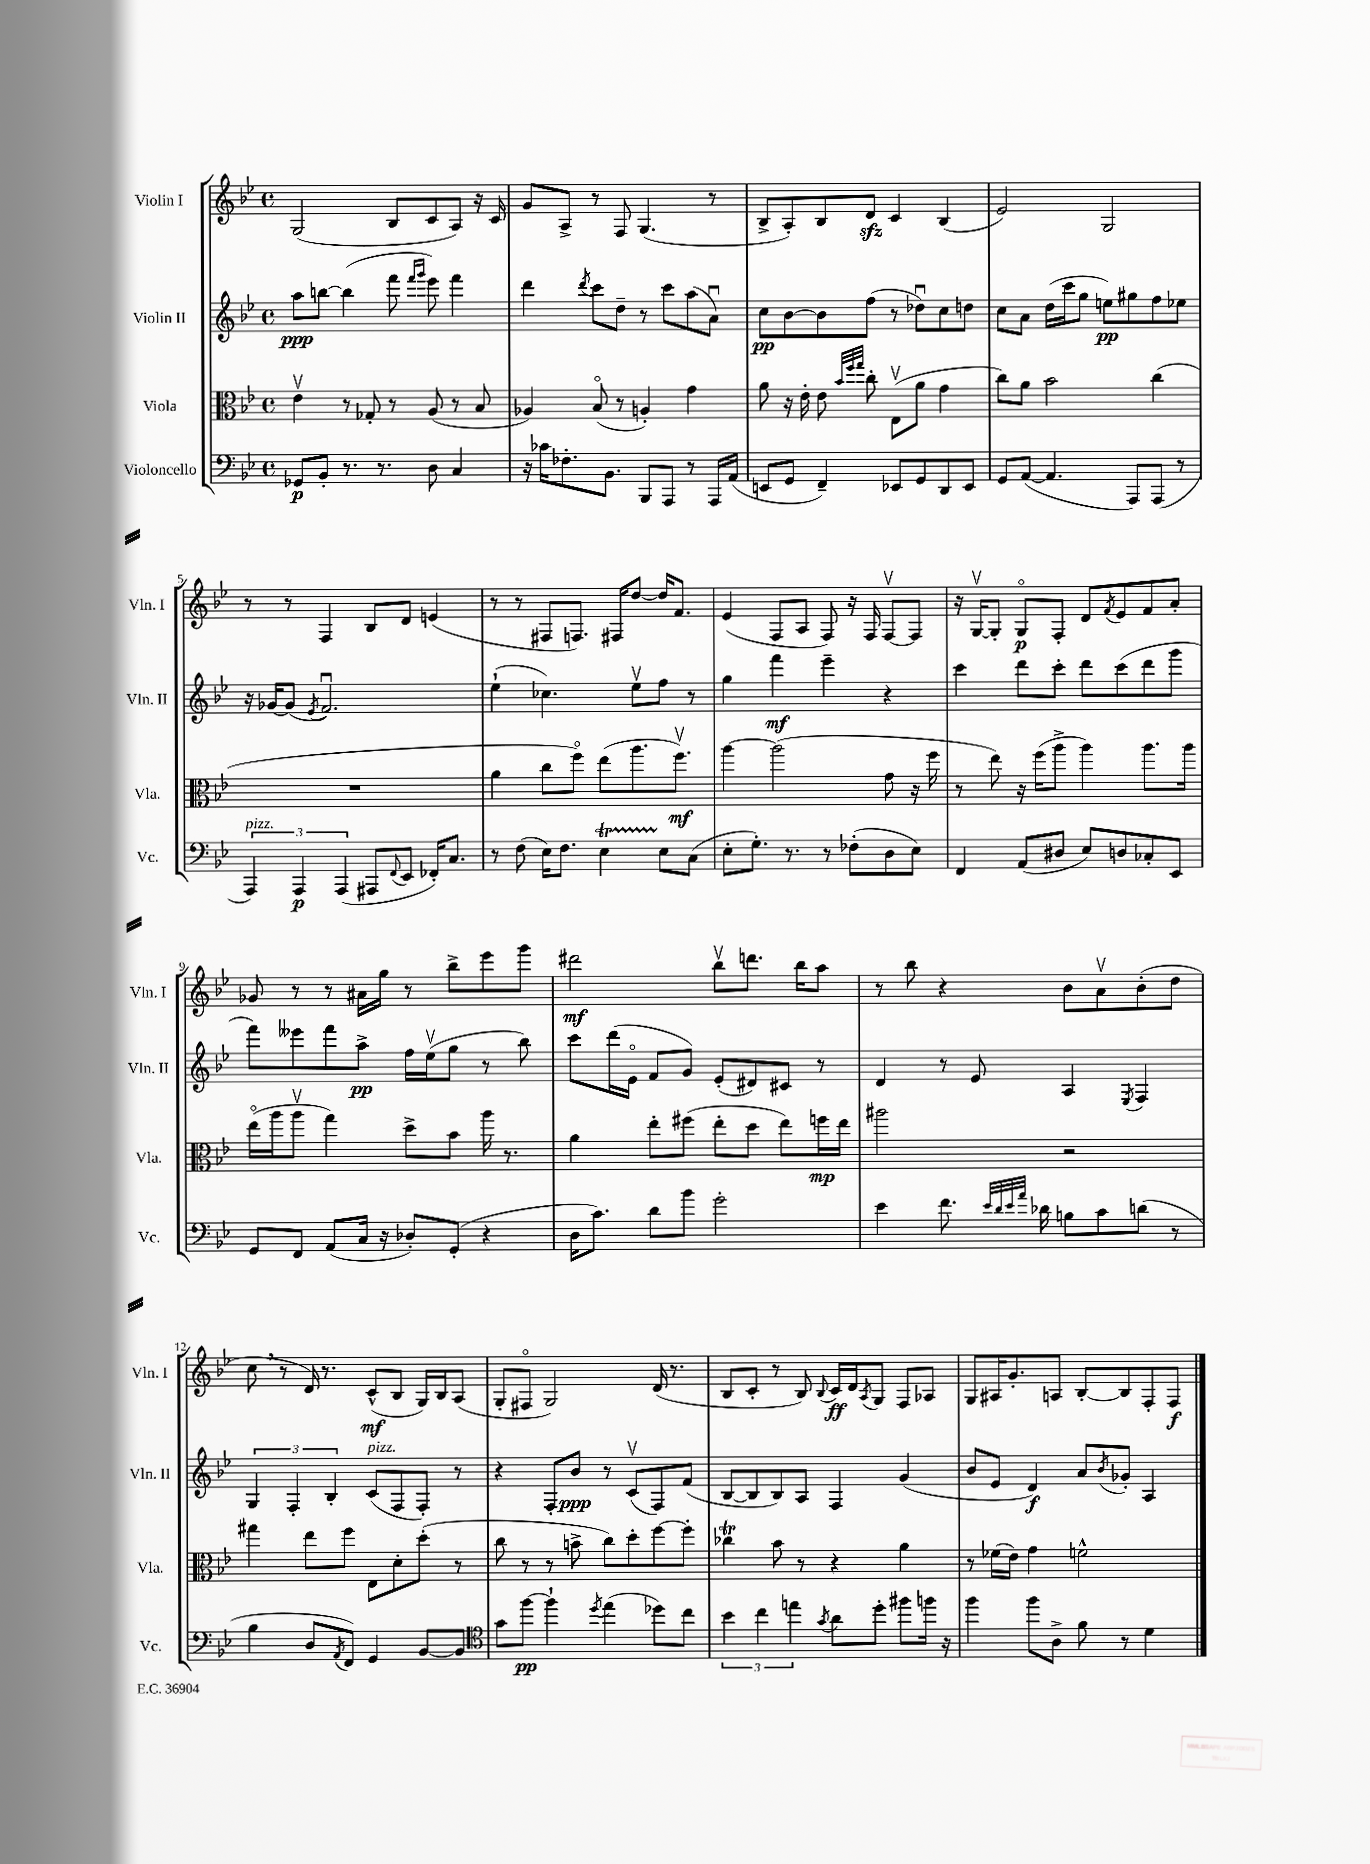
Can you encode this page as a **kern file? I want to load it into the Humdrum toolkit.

**kern	**dynam	**kern	**dynam	**kern	**dynam	**kern	**dynam
*part4	*part4	*part3	*part3	*part2	*part2	*part1	*part1
*staff4	*staff4	*staff3	*staff3	*staff2	*staff2	*staff1	*staff1
*I"Violoncello	*	*I"Viola	*	*I"Violin II	*	*I"Violin I	*
*I'Vc.	*	*I'Vla.	*	*I'Vln. II	*	*I'Vln. I	*
*clefF4	*	*clefC3	*	*clefG2	*	*clefG2	*
*k[b-e-]	*	*k[b-e-]	*	*k[b-e-]	*	*k[b-e-]	*
*M4/4	*	*M4/4	*	*M4/4	*	*M4/4	*
*met(c)	*	*met(c)	*	*met(c)	*	*met(c)	*
=1	=1	=1	=1	=1	=1	=1	=1
8GG-X/L	p	4e-v\	.	8aa\L	ppp	(2G/	.
8BB-'/J	.	.	.	[8bbn\J	.	.	.
8.r	.	8r	.	(4bb\]	.	.	.
.	.	8G-X'/	.	.	.	.	.
8.r	.	.	.	.	.	.	.
.	.	8r	.	8fff\	.	8B-/L	.
.	.	.	.	16qqfff/LL	.	.	.
.	.	.	.	16qqggg/JJ	.	.	.
8D\	.	(8A/	.	8eee-\)	.	8c/	.
4C/	.	8r	.	4fff\	.	8A/J)	.
.	.	8B-/	.	.	.	16r	.
.	.	.	.	.	.	16c/	.
=2	=2	=2	=2	=2	=2	=2	=2
16r	.	4A-X/)	.	4ddd\	.	8g/L	.
16c-X\KL	.	.	.	.	.	.	.
8.F-X'\	.	.	.	.	.	8A^/J	.
.	.	.	.	8qddd/	.	.	.
.	.	(8B-/	.	8ccc\L	.	8r	.
8.BB-\J	.	.	.	.	.	.	.
.	.	8r	.	8dd~\J	.	8F/	.
8BBB-/L	.	4An'/)	.	8r	.	(4.G/	.
8AAA/J	.	.	.	8ccc\L	.	.	.
8r	.	4g\	.	(8aa\	.	.	.
16AAA/LL	.	.	.	8au\J)	.	8r	.
(16AA/JJ	.	.	.	.	.	.	.
=3	=3	=3	=3	=3	=3	=3	=3
8EEn/L	.	8a\	.	8cc\L	pp	8B-^/L	.
8GG/J	.	16r	.	[8b-\	.	8A'/)	.
.	.	16e-'\	.	.	.	.	.
4FF~/)	.	8e-\	.	8b-\]	.	8B-/	.
.	.	32qqb-/LLL	.	.	.	.	.
.	.	32qqff/	.	.	.	.	.
.	.	32qqgg/JJJ	.	.	.	.	.
.	.	8cc'\	.	(8ff\J	.	8dzz/J	.
8EE-X/L	.	(8E-v\L	.	8r	.	4c/	.
8GG/	.	8a\J	.	8dd-Xu\L)	.	.	.
8DD/	.	4g\	.	8cc\	.	(4B-/	.
8EE-/J	.	.	.	8ddn\J	.	.	.
=4	=4	=4	=4	=4	=4	=4	=4
8GG/L	.	8cc\L)	.	8cc\L	.	2e-/)	.
([8AA/J	.	8a\J	.	8a\J	.	.	.
4.AA/]	.	2b-\	.	(16dd\LL	.	.	.
.	.	.	.	16ccc\J	.	.	.
.	.	.	.	8gg\J	.	.	.
.	.	.	.	8een\L)	pp	2G/	.
8AAA/L)	.	.	.	8gg#X\	.	.	.
(8AAA/J	.	(4cc\	.	8ff\	.	.	.
8r	.	.	.	8ee-X\J	.	.	.
!!LO:LB:g=z
=5	=5	=5	=5	=5	=5	=5	=5
!LO:TX:a:i:t=pizz.	!	!	!	!	!	!	!
6AAA/)	.	1r	.	16r	.	8r	.
.	.	.	.	[16g-X/KL	.	.	.
.	.	.	.	(8g-/J]	.	8r	.
6AAA/	p	.	.	.	.	.	.
.	.	.	.	8qe-/	.	.	.
.	.	.	.	2.fu/)	.	4F/	.
(6AAA/	.	.	.	.	.	.	.
8AAA#X/L	.	.	.	.	.	8B-/L	.
8qqFF/	.	.	.	.	.	.	.
8EE-/J	.	.	.	.	.	8d/J	.
16FF-X'/KL)	.	.	.	.	.	(4en/	.
8.C/J	.	.	.	.	.	.	.
=6	=6	=6	=6	=6	=6	=6	=6
8r	.	4a\	.	(4ee-`\	.	8r	.
(8F\	.	.	.	.	.	8r	.
16E-\KL)	.	8cc\L	.	4.cc-X\)	.	8F#X/L	.
8.F\J	.	.	.	.	.	.	.
.	.	8ff\J)	.	.	.	8.Fn/J)	.
4E-T\	.	(8ee-\L	.	.	.	.	.
.	.	.	.	.	.	16F#X/KL	.
.	.	8.aa\	.	8ee-v\L	.	[8dd/J	.
8E-\L	.	.	.	8ff\J	.	16dd/KL]	.
.	.	8.ffv\J)	mf	.	.	8.f/J	.
(8C\J	.	.	.	8r	.	.	.
=7	=7	=7	=7	=7	=7	=7	=7
8E-'\L	.	[4aa\	.	4gg\	.	(4e-/	.
8.G'\J)	.	.	.	.	.	.	.
.	.	(2aa\]	.	4fff\	mf	8F/L	.
8.r	.	.	.	.	.	.	.
.	.	.	.	.	.	8A/J	.
8r	.	.	.	4eee-~\	.	8F/)	.
(8F-X'\L	.	.	.	.	.	16r	.
.	.	.	.	.	.	16F/	.
8D\	.	8g\	.	4r	.	[8Fv/L	.
8E-\J)	.	16r	.	.	.	8F/J]	.
.	.	16ff\	.	.	.	.	.
=8	=8	=8	=8	=8	=8	=8	=8
4FF/	.	8r	.	4ccc\	.	16r	.
.	.	.	.	.	.	[16Gv/KL	.
.	.	8ee-\)	.	.	.	8G'/J]	.
(8AA/L	.	16r	.	8ddd\L	.	8G/L	p
.	.	(16ff\KL	.	.	.	.	.
8D#X/J	.	8aa^\J	.	8ccc'\J	.	8F'/J	.
8E-/L)	.	4aa\)	.	8ddd\L	.	8d/L	.
.	.	.	.	.	.	8qf/	.
8Dn/	.	.	.	(8ccc\	.	8e-/	.
8C-X'/	.	8.aa\L	.	8ddd\	.	8f/	.
8EE-/J	.	.	.	8ggg\J	.	8a'/J	.
.	.	16aa\Jk	.	.	.	.	.
!!LO:LB:g=z
=9	=9	=9	=9	=9	=9	=9	=9
8GG/L	.	(16ee-\LL	.	8fff\L)	.	8g-X/	.
.	.	16aa\J	.	.	.	.	.
8FF/J	.	8aav\J	.	8eee--X\	.	8r	.
(8AA/L	.	4gg\)	.	8fff\	.	8r	.
16C/Jk	.	.	.	8aa^\J	pp	16a#X\LL	.
16r	.	.	.	.	.	16gg\JJ	.
8D-X'/L)	.	8dd^\L	.	16ff\LL	.	8r	.
.	.	.	.	(16ee-v\J	.	.	.
(8GG'/J	.	8b-\J	.	8gg\J	.	8bb-^\L	.
4r	.	16aa\	.	8r	.	8eee-\	.
.	.	8.r	.	.	.	.	.
.	.	.	.	8bb-\)	.	8ggg\J	.
=10	=10	=10	=10	=10	=10	=10	=10
16D\KL	.	4a\	.	8ccc\L	.	2ddd#X\	mf
8.c\J)	.	.	.	.	.	.	.
.	.	.	.	(16ddd\L	.	.	.
.	.	.	.	16e-\JJ	.	.	.
8d\L	.	8ee-'\L	.	8f/L	.	.	.
8b-\J	.	(8ff#X\J	.	8g/J)	.	.	.
2g'\	.	8ee-'\L	.	(8e-'/L	.	8bb-v\L	.
.	.	8dd\J	.	8d#X/)	.	8.dddn\J	.
.	.	8ee-\L)	.	8c#X/J	.	.	.
.	.	.	.	.	.	16bb-\KL	.
.	.	16ffn\L	mp	8r	.	8aa\J	.
.	.	16ee-\JJ	.	.	.	.	.
=11	=11	=11	=11	=11	=11	=11	=11
4e-\	.	2aa#X\	.	4d/	.	8r	.
.	.	.	.	.	.	8bb-\	.
8.f\	.	.	.	8r	.	4r	.
.	.	.	.	8e-/	.	.	.
32qqe-/LLL	.	.	.	.	.	.	.
32qqd/	.	.	.	.	.	.	.
32qqe-/	.	.	.	.	.	.	.
32qqa/JJJ	.	.	.	.	.	.	.
16d-X\	.	.	.	.	.	.	.
8Bn\L	.	2r	.	4A/	.	8b-\L	.
8c\	.	.	.	.	.	8av\	.
.	.	.	.	8qE-/	.	.	.
(8dn\J	.	.	.	4F/	.	(8b-'\	.
8r	.	.	.	.	.	8dd\J	.
!!LO:LB:g=z
=12	=12	=12	=12	=12	=12	=12	=12
4B-\	.	4gg#X\	.	6G/	.	8cc,\	.
.	.	.	.	.	.	8r	.
.	.	.	.	6F'/	.	.	.
8D/L	.	8ee-\L	.	.	.	16d/)	.
.	.	.	.	.	.	8.r	.
.	.	.	.	6B-'/	.	.	.
8qAA/	.	.	.	.	.	.	.
8FF/J)	.	8ff\J	.	.	.	.	.
!	!	!	!	!LO:TX:a:i:t=pizz.	!	!	!
4GG/	.	8E-\L	.	(8c/L	.	(8c^^/L	mf
.	.	8d'\	.	8F/	.	8B-/J	.
[8BB-/L	.	(8dd'\J	.	8F'/J)	.	16G/LL)	.
.	.	.	.	.	.	16B-/J	.
8BB-/J]	.	8r	.	8r	.	(8A/J	.
=13	=13	=13	=13	=13	=13	=13	=13
*clefC4	*	*	*	*	*	*	*
8g\L	.	8cc\	.	4r	.	8G'/L	.
[8ff\J	pp	8r	.	.	.	8F#X/J	.
4ff`\]	.	8r	.	8F'/L	.	2G/)	.
.	.	8bn^\	.	8b-/J	ppp	.	.
8qdd/	.	.	.	.	.	.	.
(4ee-\	.	8cc\L)	.	8r	.	.	.
.	.	8dd'\	.	(8cv/L	.	.	.
8dd-X\L)	.	[8ff\	.	8F/)	.	(16d/	.
.	.	.	.	.	.	8.r	.
8cc\J	.	8ff'\J]	.	(8f/J	.	.	.
=14	=14	=14	=14	=14	=14	=14	=14
6b-\	.	4cc-XT\	.	[8B-/L	.	8B-/L	.
.	.	.	.	8B-/]	.	8c'/J	.
6cc\	.	.	.	.	.	.	.
.	.	8b-\	.	8B-/)	.	8r	.
6een\	.	.	.	.	.	.	.
.	.	8r	.	8A/J	.	8B-/)	.
8qg/	.	.	.	.	.	8qqB-/	.
8a\L	.	4r	.	4F/	.	16c/LL	ff
.	.	.	.	.	.	16d/J	.
.	.	.	.	.	.	8qA/	.
8dd'\J	.	.	.	.	.	8G/J	.
8ff#X\L	.	4a\	.	(4g/	.	8F/L	.
16ffn\Jk	.	.	.	.	.	8A-X/J	.
16r	.	.	.	.	.	.	.
=15	=15	=15	=15	=15	=15	=15	=15
4ff\	.	8r	.	8b-/L	.	8G/L	.
.	.	(16f-X\LL	.	8e-/J	.	16A#X/K	.
.	.	16e-\JJ)	.	.	.	8.g'/	.
8ff\L	.	4g\	.	4d/)	f	.	.
8A^\J	.	.	.	.	.	8An/J	.
8f\	.	2fn^^\	.	8a/L	.	[8B-'/L	.
.	.	.	.	8qb-/	.	.	.
8r	.	.	.	8g-X'/J	.	8B-/]	.
4d\	.	.	.	4A/	.	8F'/	.
.	.	.	.	.	.	8F/J	f
==	==	==	==	==	==	==	==
*-	*-	*-	*-	*-	*-	*-	*-
